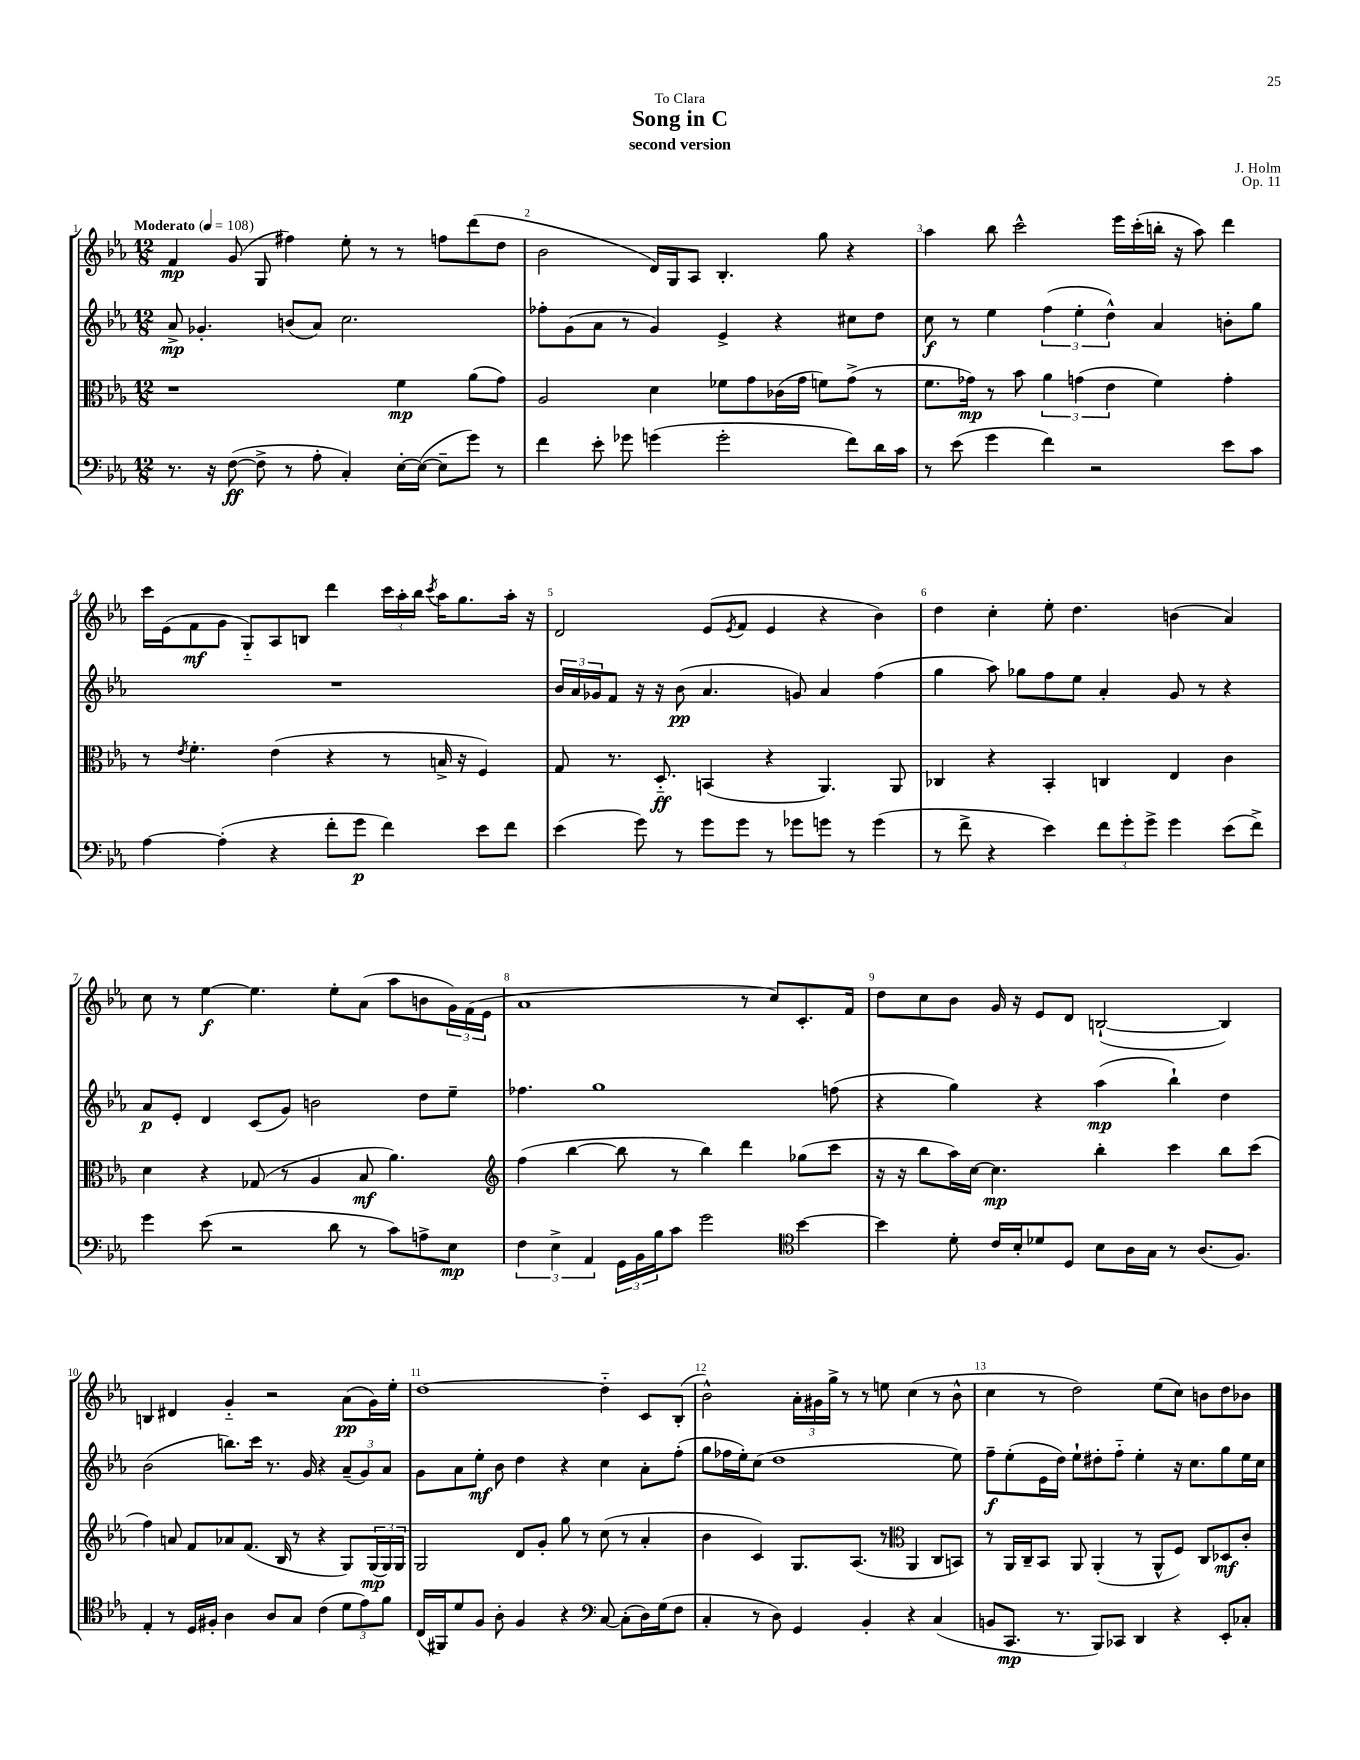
\header { title = "Song in C" composer = "J. Holm" subtitle = "second version" dedication = "To Clara" opus = "Op. 11" }
<<
\new StaffGroup <<
\new Staff = "s0" {
    \clef treble \key ees \major \numericTimeSignature \time 12/8 \tempo "Moderato" 4 = 108
    f'4\mp g'8( g8 fis''4) ees''8-. r8 r8 f''8 d'''8( d''8 |
    bes'2 d'16) g16 aes8 bes4.-. g''8 r4 |
    aes''4 bes''8 c'''2-^ ees'''16 c'''16-.( b''16-. r16 aes''8) d'''4 |
    c'''16 ees'16( f'8\mf g'8 g8-_) aes8 b8 d'''4 \tuplet 3/2 { c'''16 aes''16-. bes''16 } \acciaccatura { c'''8 } aes''16 g''8. aes''16-. r16 |
    d'2 ees'8( \acciaccatura { ees'8 } f'8 ees'4 r4 bes'4) |
    d''4 c''4-. ees''8-. d''4. b'4( aes'4) |
    c''8 r8 ees''4~\f ees''4. ees''8-. aes'8( aes''8 b'8 \tuplet 3/2 { g'16) f'16( ees'16 } |
    aes'1 r8 c''8) c'8.-. f'16 |
    d''8 c''8 bes'8 g'16 r16 ees'8 d'8 b2~-!( b4) |
    b4 dis'4 g'4-_ r2 aes'8\pp( g'16) ees''16-. |
    d''1~ d''4-_ c'8 bes8-.( |
    bes'2-^) \tuplet 3/2 { aes'16-. gis'16 g''16-> } r8 r8 e''8 c''4( r8 bes'8-^ |
    c''4 r8 d''2) ees''8( c''8) b'8 d''8 bes'8 \bar "|." |
}
\new Staff = "s1" {
    \clef treble \key ees \major \numericTimeSignature \time 12/8
    aes'8->\mp ges'4.-. b'8( aes'8) c''2. |
    fes''8-. g'8( aes'8 r8 g'4) ees'4-> r4 cis''8 d''8 |
    c''8\f r8 ees''4 \tuplet 3/2 { f''4( ees''4-. d''4-^) } aes'4 b'8-. g''8 |
    R1. |
    \tuplet 3/2 { bes'16 aes'16 ges'16 } f'8 r16 r16 bes'8\pp( aes'4. g'8) aes'4 f''4( |
    g''4 aes''8) ges''8 f''8 ees''8 aes'4-. g'8 r8 r4 |
    aes'8\p ees'8-. d'4 c'8( g'8) b'2 d''8 ees''8-- |
    fes''4. g''1 f''8( |
    r4 g''4) r4 aes''4\mp( bes''4-!) d''4 |
    bes'2( b''8.) c'''16 r8. g'16 r4 \tuplet 3/2 { aes'8--( g'8) aes'8 } |
    g'8 aes'8 ees''8-.\mf bes'8 d''4 r4 c''4 aes'8-. f''8-.( |
    g''8 fes''16 ees''16-.) c''8( d''1 ees''8) |
    f''8--\f ees''8-.( ees'16 d''16) ees''8-! dis''8-. f''8-_ ees''4-. r16 c''8. g''8 ees''16 c''16 \bar "|." |
}
\new Staff = "s2" {
    \clef alto \key ees \major \numericTimeSignature \time 12/8
    r1 f'4\mp aes'8( g'8) |
    aes2 d'4 fes'8 g'8 ces'16( g'16 f'8) g'8->( r8 |
    f'8. ges'16\mp) r8 bes'8 \tuplet 3/2 { aes'4 g'4( ees'4 } f'4) g'4-. |
    r8 \acciaccatura { ees'8 } f'4.-. ees'4( r4 r8 b16-> r16 f4) |
    g8 r8. d8.-_\ff b,4( r4 aes,4.) aes,8 |
    ces4 r4 bes,4-. c4 ees4 c'4 |
    d'4 r4 ges8( r8 aes4 bes8\mf aes'4.) |
    \clef treble f''4( bes''4~ bes''8 r8 bes''4) d'''4 ges''8( c'''8 |
    r16 r16 bes''8 aes''16) c''16~ c''4.\mp bes''4-. c'''4 bes''8 c'''8( |
    f''4) a'8 f'8 aes'8 f'8.( bes16 r8 r4 g8) \tuplet 3/2 { g16\mp( g16) g16 } |
    g2 d'8 g'8-. g''8 r8 c''8( r8 aes'4-. |
    bes'4 c'4) g8. aes8.( r8 \clef alto aes,4 c8 b,8) |
    r8 aes,16 c16-- bes,8 aes,8 aes,4-.( r8 aes,8-^ f8) c8 des8\mf c'8-. \bar "|." |
}
\new Staff = "s3" {
    \clef bass \key ees \major \numericTimeSignature \time 12/8
    r8. r16 f8~\ff( f8-> r8 aes8-. c4-.) ees16~-. ees16~( ees8-- g'8) r8 |
    f'4 ees'8-. ges'8 g'4( g'2-. f'8) d'16 c'16 |
    r8 ees'8( g'4 f'4) r2 ees'8 c'8 |
    aes4~ aes4-.( r4 f'8-. g'8\p f'4) ees'8 f'8 |
    ees'4( g'8) r8 g'8 g'8 r8 ges'8 g'8 r8 g'4( |
    r8 f'8-> r4 ees'4) \tuplet 3/2 { f'8 g'8-. g'8-> } g'4 ees'8( f'8->) |
    g'4 ees'8( r2 d'8 r8 c'8) a8-> ees8\mp |
    \tuplet 3/2 { f4 ees4-> aes,4 } \tuplet 3/2 { g,16 bes,16 bes16 } c'8 g'2 \clef tenor bes'4~ |
    bes'4 d'8-. c'16 bes16-. des'8 d8 bes8 aes16 g16 r8 aes8.( f8.) |
    ees4-. r8 d16 fis16-. aes4 aes8 g8 c'4( \tuplet 3/2 { d'8 ees'8) f'8 } |
    c16( fis,16) d'8 f8 aes8-. f4 r4 \clef bass c8~ c8-.( d16) g16( f8 |
    c4-. r8 d8) g,4 bes,4-. r4 c4( |
    b,8 c,8.\mp r8. bes,,8) ces,8 d,4 r4 ees,8-. ces8-. \bar "|." |
}
>>
>>
\layout { \context { \Score \override BarNumber.break-visibility = ##(#f #t #t) barNumberVisibility = #all-bar-numbers-visible } }
